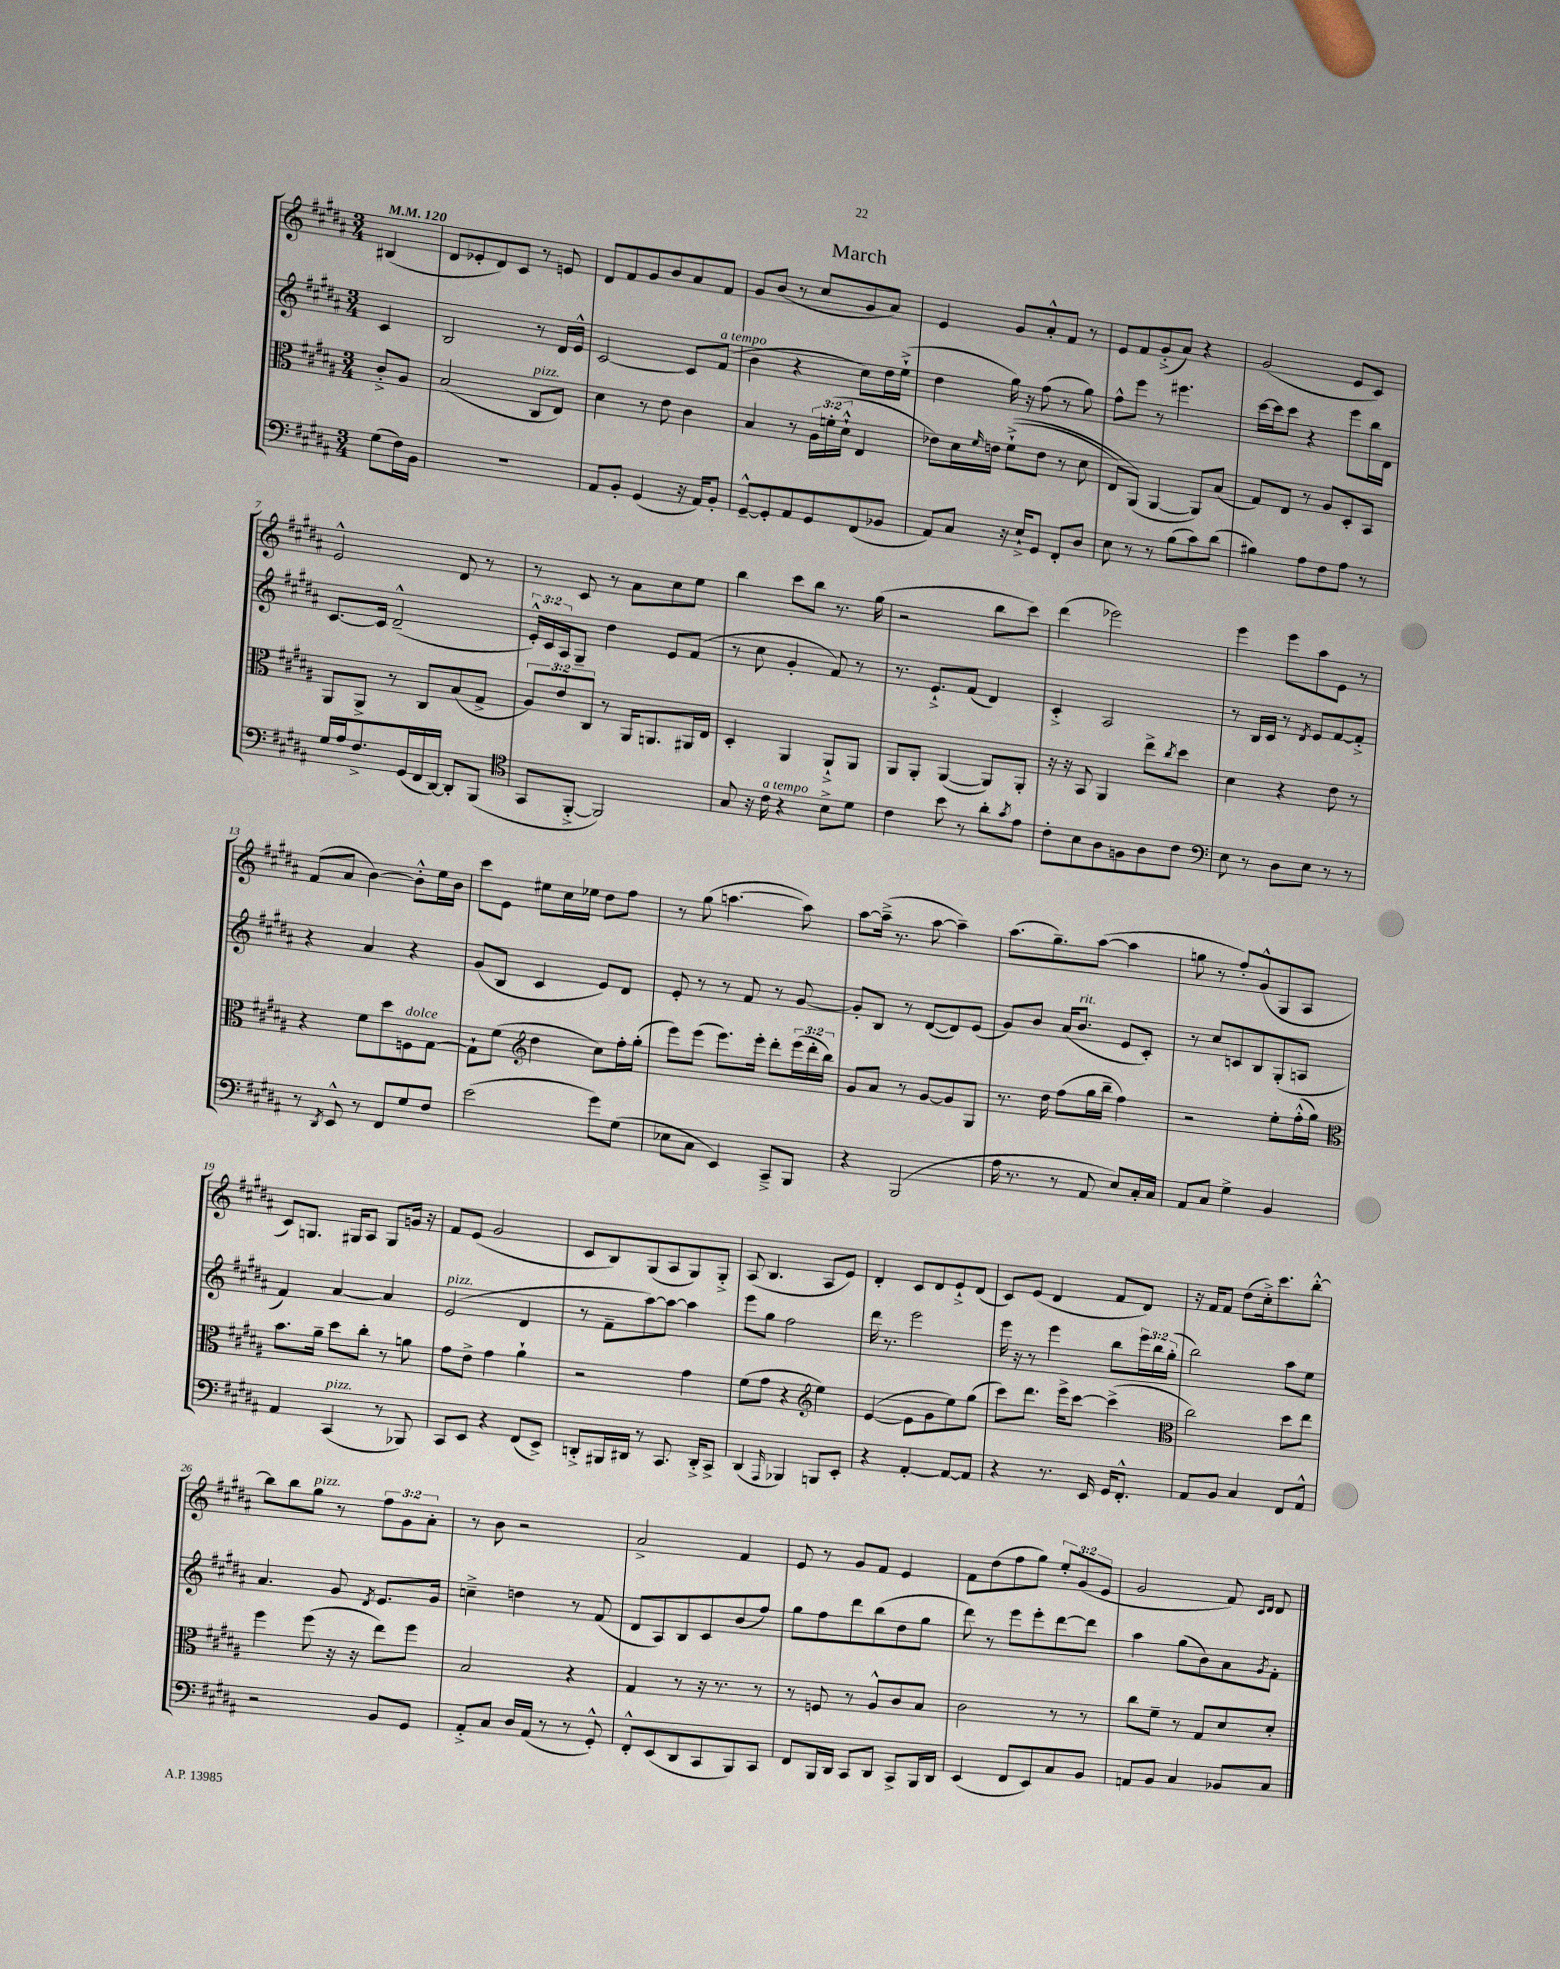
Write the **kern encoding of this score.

**kern	**kern	**kern	**kern
*staff4	*staff3	*staff2	*staff1
*clefF4	*clefC3	*clefG2	*clefG2
*k[f#c#g#d#a#]	*k[f#c#g#d#a#]	*k[f#c#g#d#a#]	*k[f#c#g#d#a#]
*M3/4	*M3/4	*M3/4	*M3/4
*MM120	*MM120	*MM120	*MM120
(8G#\L	8c#'^/L	4c#/	(4B#/
16F#\L)	8A#/J	.	.
16BB\JJ	.	.	.
=	=	=	=
2.r	(2B/	2B/	8d#/L
.	.	.	8e-'/
.	.	.	8d#/)
.	.	.	8c#/J
.	8C#/L	8r	8r
.	8E/J)	16d#/LL	8e/
.	.	16e^^/JJ	.
=	=	=	=
8AA#/L	4d#\	[2c#/	8d#/L
8BB'/J	.	.	8f#/
(4GG#/	8r	.	8g#/
.	8e\	.	8b/
16r	4c#\	8c#/]L	8a#/
16AA#/LK)	.	.	.
8BB'/J	.	(8f#/J	8f#/J
=	=	=	=
[8GG#~^^/L	4B/	4b\	8g#/L
8GG#'/]	.	.	(8b/J
8AA#/	8r	4r	8r
8GG#/	24A#\LL	.	8cc#/L
.	(24f'\	.	.
.	24d#`^^\JJ	.	.
(8FF#/	4E/	8cc#\L)	8g#/
8BB-/J	.	16dd#\L	8a#/J)
.	.	(16ee`^\JJ	.
=	=	=	=
8AA#/L)	8e-\L)	4dd#\	4e/
8C#/J	16d#\L	.	.
.	16qqf#/	.	.
.	16e\JJ	.	.
16r	&((8f#`^\L	16gg#\)	8g#/L
16E`^/LK	.	16r	.
8GG#/J	8e\J	(8ff#\	8a#'^^/
8FF#'/L	8r	8r	8f#/J
8D#/J	8d#\	8gg#\)	8r
=	=	=	=
8E\	8E/L)	8ff#^^\L	8e/L
8r	(8AA#/J&)	8eee\J	8f#/
8r	[4AA#/	8r	(8g#'^/
(8B\L	.	4.eee#\	8a#/J)
8c#\)	8AA#/]L)	.	4r
(8d#\J	(8B/J	.	.
=	=	=	=
4B#\)	8G#/L)	[16ccc#\LL	(2g#/
.	.	16ccc#\]J	.
.	8E/J	8ccc#\J	.
8A#\L	8r	4r	.
8F#\	8A#/L	.	.
8A#\J	8D#'/	8eee\L	8e/L
8r	8BB/J	16bb\L	8c#/J)
.	.	16d#\JJ	.
=	=	=	=
16G#/LL	8AA#/L	[8.c#/L	2e^^/
16A#/J	.	.	.
8.F#^/	8AA#^/J	.	.
.	.	16c#/]Jk	.
.	8r	(2d#~^^/	.
(16GG#/L	.	.	.
16FF#/	8C#/L	.	.
[16DD#/JJ)	.	.	.
8DD#'/]L	(8B/	.	8d#/
(8BBB/J	8G#^/J	.	8r
=	=	=	=
*clefC4	*	*	*
8GG#/L	12A#/L)	24e'^^/LL)	8r
.	.	24c#/	.
.	12e/	24A#/J	.
[8FF#'^/J	.	8G#~/J	8c#/
.	12C#/J	.	.
2FF#/])	8r	4dd#\	8r
.	16AA#/LK	.	8a#\L
.	8.AA/	.	.
.	.	8e/L	8cc#\
.	16AA#/L	(8f#/J	8ee\J
.	16E/JJ	.	.
=	=	=	=
8G#/	4D#'/	8r	4bb\
16r	.	8cc#\	.
16c#\	.	.	.
4r	4AA#/	4g#'/	8ccc#\L
.	.	.	8bb\J
8B^\L	8AA#`^/L	8f#/)	8.r
8d#\J	8AA#/J	8r	.
.	.	.	(16gg#\
=	=	=	=
4c#\	8AA#/L	8.r	2r
.	8AA#'/J	.	.
.	.	8.e`^/L	.
8b\	([4AA#/	.	.
8r	.	(8f#/J	.
8a#'\L	8AA#/]L)	4d#/)	8bb\L
8qg#/	.	.	.
8e\J	8AA#'/J	.	8ccc#\J)
=	=	=	=
8c#'\L	16r	4c#'^/	(4ddd#\
.	16r	.	.
8B\	8BB/	.	.
8A#\	4AA#/	2A#/	2eee-\)
8F\	.	.	.
8A#\	8ee^\L	.	.
.	8qcc#/	.	.
8c#\J	8dd#\J	.	.
=	=	=	=
*clefF4	*	*	*
8E\	4d#\	8r	4eee\
8r	.	16B/LL	.
.	.	16c#/JJ	.
8D#\L	4r	8r	8eee\L
.	.	8qd#/	.
8E\J	.	8e/L	8aa#\
8r	8e\	[8f#/	8e\J
8r	8r	8f#'^/]J	8r
=	=	=	=
8r	4r	4r	(8f#/L
8qDD#/	.	.	.
8EE^^/	.	.	8a#/J
8r	8f#\L	4a#/	[4b\)
8FF#/L	8dd#\	.	.
8G#/	8F\	4r	8b'^^\]L
8F#/J	[8G#\J	.	16ee\L
.	.	.	16b\JJ
=	=	=	=
(2e\	8G#`\]L	(8g#/L	8ccc#\L
.	(8f#\J	8B/J	8e\J
*	*clefG2	*	*
.	4dd#\	4c#/	8ee#\L
.	.	.	16cc#\L
.	.	.	16ee-\JJ
8g#\L)	8cc#\L)	8e/L)	8dd#\L
(8G#\J	16ff#'\L	8d#/J	8ff#\J
.	(16gg#'\JJ	.	.
=	=	=	=
8E-\L	8eee\L)	8e'/	8r
8C#\J	(8eee\J	8r	(8gg#\
4EE/)	8.eee\L)	8r	[4.aa\
.	.	8f#/	.
.	16eee'\Jk	.	.
8CC#~^/L	8ddd#'\L	8r	.
8BBB/J	(24eee\L	[8g#/	8aa\])
.	24ddd#'\	.	.
.	24bb\JJ)	.	.
=	=	=	=
4r	8g#/L	8g#'/]L	[8aa#\L
.	8a#/J	8B/J	(16aa#~^\]Jk
.	.	.	8.r
(2BBB/	8r	8r	.
.	[8g#/L	([8d#/L	[8aa#\
.	8g#/]	8d#/])	4aa#~\])
.	8G#/J	(8e/J	.
=	=	=	=
16A#\	8.r	8g#/L)	(8.aa#\L
8.r	.	.	.
.	.	8b/J	.
.	16dd#\	.	8.gg#~\)
8r	(8ff#\L	(16a#/LK	.
.	.	8.b/J	.
8AA#/	16gg#\L	.	([8aa#\J
.	16bb~\JJ	.	.
8E/L)	4ff#\)	8e/L	4aa#\]
16C#'/L	.	8c#'/J)	.
16C#/JJ	.	.	.
=	=	=	=
8AA#/L	2r	8r	8gg\
8C#/J	.	8cc#/L	8r
4G#^\	.	8c/	8ff#'/L)
.	.	8B/	(8g#^^/
4BB/	8ee'\L	(8G#'/	8G#/
.	(16ff#'^^\L	8A/J	8A#/J
.	16gg#\JJ)	.	.
=	=	=	=
*	*clefC3	*	*
4AA#/	8.b\L	4f#/)	8c#/L)
.	.	.	8.G/J
.	16a#~\Jk	.	.
(4CC#/	8dd#\L	[4a#/	.
.	.	.	16G#/LK
.	8cc#'\J	.	8A#/J
8r	8r	4a#/]	8G#/L
8BBB-/)	8a\	.	16g/Jk
.	.	.	16r
=	=	=	=
8CC#/L	8g#\L	(2e/	8f#/L
8EE/J	8e^\J	.	(8e/J
4r	4g#\	.	2g#/
(8FF#/L	4a#`\	4d#/	.
8EE^/J)	.	.	.
=	=	=	=
8DD'^/L	2r	8r	8c#/L
16BBB#/L	.	8f#~\L	8B/)
16DD#/JJ	.	.	.
8r	.	[8aa#\)	(8G#/
8.CC#/	.	8aa#\_J	8A#/
.	4g#\	4aa#\]	8G#/)
16DD#'^/LK	.	.	.
8CC#^/J	.	.	8G#'^/J
=	=	=	=
(4DD#/	(8f#\L	8eee\L	(8A#/
.	8g#\J	8gg#\J	4.B/
16qqAAA#/	.	.	.
4BBB-/)	4r	2ff#\	.
*	*clefG2	*	*
8BBB/L	4ee\)	.	8A#/L
8EE'/J	.	.	8e/J)
=	=	=	=
4r	([4e/	16ddd#\	4d#'/
.	.	8.r	.
[4AA#'/	8e\]L	2eee\	8c#/L
.	8g#\	.	8d#/
8AA#/_L	8ee\)	.	8e`^/
8AA#/]J	(8gg#\J	.	(8d#/J
=	=	=	=
4r	8ccc#\L)	16eee\	8c#/L)
.	.	16r	.
.	8.ddd#\J	8r	(8e/J
8.r	.	4eee\	4d#/
.	16eee^\LK	.	.
.	[8ccc#\J	.	.
16EE/	.	.	.
16GG#/LK	(4ccc#^\]	8bb\L	8f#/L
8.FF#'^^/J	.	.	.
.	.	24eee\L	8d#/J)
.	.	24bb\	.
.	.	(24gg#'\JJ	.
=	=	=	=
*	*clefC3	*	*
8AA#/L	2cc#\)	2bb\)	16r
.	.	.	16f#/LK
8BB/J	.	.	8f#/J
4C#/	.	.	(8dd#\L
.	.	.	16cc#'^\k)
.	.	.	8.ccc#\
8FF#/L	8dd#\L	8aa#\L	.
8AA#^^/J	8ee\J	8ee\J	[8bb'^^\J
=	=	=	=
2r	4ff#\	4.a#/	8bb\]L
.	.	.	8bb\
.	(8ff#\	.	8gg#\J
.	16r	8g#/	8r
.	16r	.	.
.	.	8qd#/	.
8BB/L	8ee\L)	8.e/L	12ff#\L
.	.	.	12g#\
8GG#/J	8ff#\J	.	.
.	.	.	12a#'\J
.	.	16g#/Jk	.
=	=	=	=
8AA#'^/L	2B/	4cc~^\	8r
8C#/J	.	.	8b\
16D#/LL	.	4dd\	2r
(16AA#/JJ	.	.	.
8r	.	.	.
8r	4r	8r	.
8GG#'^^/)	.	(8f#/	.
=	=	=	=
8FF#'^^/L	4G#/	8d#/L	2a#^/
(8EE/	.	8A#/)	.
8DD#/	8r	8B/	.
8CC#/	16r	8c#/	.
.	8.r	.	.
8BBB/)	.	(8b/	4f#/
8CC#/J	8r	8ff#/J)	.
=	=	=	=
8FF#/L	8r	8gg#\L	8e/
16BBB/L	8F/	8ff#\	8r
16DD#/JJ	.	.	.
8CC#/L	8r	8ddd#\	8g#/L
8DD#/J	8A#^^/L	(8bb\	8f#/J
8CC#^/L	8c#/	8dd#\	4e/
16BBB/L	8B/J	8gg#\J	.
16DD#/JJ	.	.	.
=	=	=	=
(4EE/	2c#\	8ddd#\)	8f#\L
.	.	8r	(8dd#\
8FF#/L	.	8eee\L	8ff#\
8EE/)	.	8eee'\	8gg#\J)
8C#/	8r	[8ddd#\	12ee'/L
.	.	.	(12g#/
8BB/J	8r	8ddd#\]J	.
.	.	.	12e/J
=	=	=	=
8AA/L	8cc#\L	4aa#\	2g#/
8BB/J	8f#~\J	.	.
4C#/	8r	(8gg#\L	.
.	8G#/L	8b\)	.
8BB-/L	8d#/	8a#\	8f#/)
.	.	.	16qqc#/LL
.	.	8qg#/	16qqd#/JJ
8C#/J	8d#'/J	8f#'\J	8d#/
==	==	==	==
*-	*-	*-	*-
